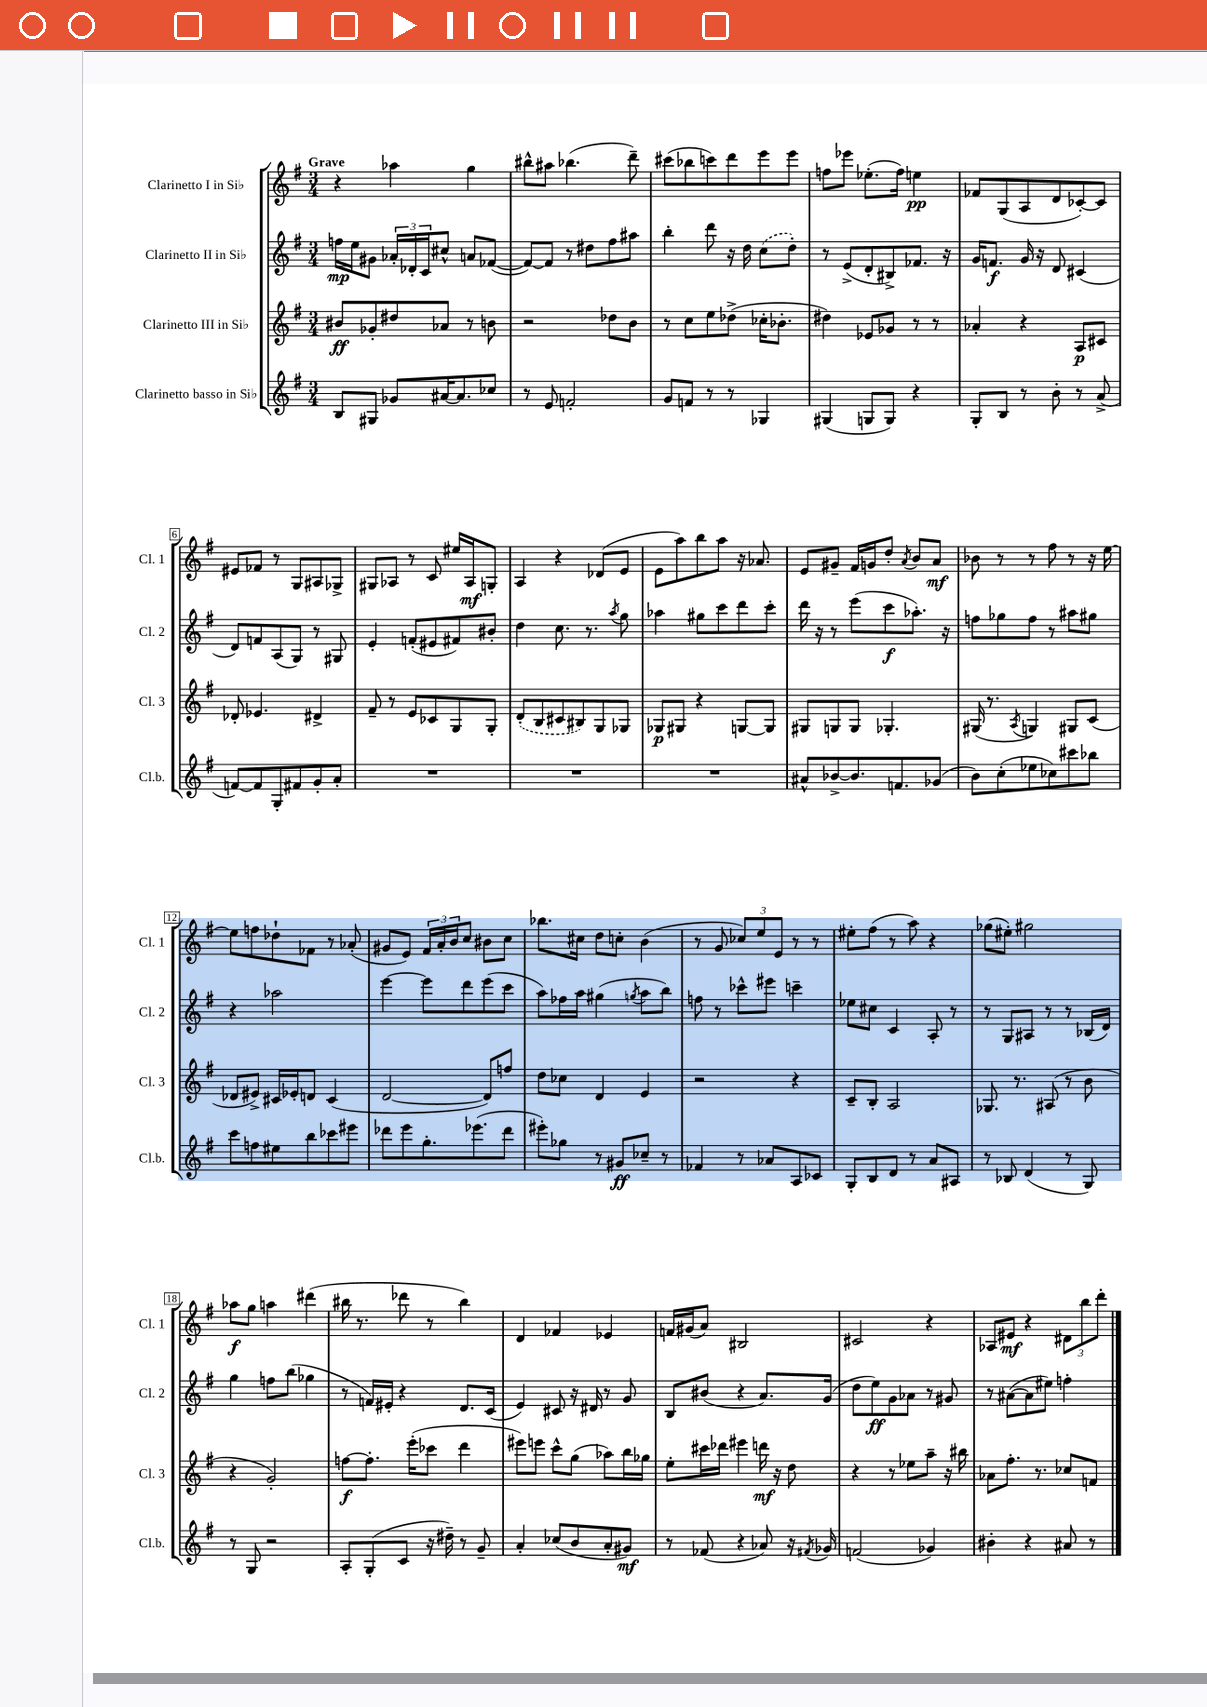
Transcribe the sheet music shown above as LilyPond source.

<<
\new StaffGroup <<
\new Staff = "s0" \with { instrumentName = "Clarinetto I in Sib" shortInstrumentName = "Cl. 1" } {
    \clef treble \key g \major \numericTimeSignature \time 3/4 \tempo "Grave"
    r4 aes''4 g''4 |
    bis''8-^ ais''8 bes''4.( d'''8--) |
    cis'''8( bes''8 c'''8) d'''8 e'''8 e'''8 |
    f''8 ees'''8 ees''8.-.( f''16) e''4\pp |
    fes'8 g8( a8 d'8 ces'8~-.) ces'8 |
    eis'8 fes'8 r8 g8 ais8 ges8-> |
    gis8 aes8 r8 c'8 eis''16 aes16\mf g8-. |
    a4 r4 des'8( e'8 |
    e'8 a''8) b''8 a''8 r16 aes'8. |
    e'8 gis'8-- fis'16 g'16 d''8-. \acciaccatura { a'8 } b'8 a'8\mf |
    bes'8 r8 r8 fis''8 r8 r16 e''16~ |
    e''8 f''8 des''8-! fes'8 r8 aes'8-.( |
    gis'8 e'8) \tuplet 3/2 { fis'16 a'16-. b'16 } c''8 bis'8 c''8 |
    bes''8. cis''16 d''8 c''8-. b'4( |
    r8 g'8 \tuplet 3/2 { ces''8) e''8 e'8 } r8 r8 |
    eis''8-. fis''8( r8 a''8) r4 |
    ges''8( eis''8-.) gis''2 |
    aes''8\f g''8 a''4 dis'''4( |
    bis''16 r8. des'''8 r8 bis''4) |
    d'4 fes'4 ees'4 |
    f'16 gis'16( a'8) bis2 |
    cis'2 r4 |
    aes8 eis'8\mf r4 \tuplet 3/2 { dis'8 b''8 d'''8-. } \bar "|." |
}
\new Staff = "s1" \with { instrumentName = "Clarinetto II in Sib" shortInstrumentName = "Cl. 2" } {
    \clef treble \key g \major \numericTimeSignature \time 3/4
    f''16\mp e''16 gis'8 \tuplet 3/2 { aes'16-. des'16-. c'16 } cis''8-^ a'8 fes'8~( |
    fes'8~) fes'8 r8 dis''8 fis''8 ais''8 |
    b''4-. d'''8 r16 d''16 \once \slurDashed c''8( d''8-.) |
    r8 e'8->( d'8-. bis8->) fes'8. r16 |
    g'16 f'8.\f g'16 r16 d'8 cis'4( |
    d'8) f'8 a8( g8) r8 gis8 |
    e'4-. f'8-.( eis'8 fis'8) bis'8-. |
    d''4 c''8. r8. \acciaccatura { a''8 } g''8 |
    aes''4 gis''8 c'''8 d'''8 c'''8-. |
    d'''16 r16 r8 e'''8( c'''8\f aes''8.-.) r16 |
    f''8 ges''8 f''8 r8 ais''8 gis''8 |
    r4 aes''2 |
    e'''4~ e'''8 d'''8 e'''8( c'''8 |
    a''8) fes''16 a''16 gis''4( \acciaccatura { g''8 } a''8 b''8) |
    f''8 r8 ces'''8-^ eis'''8 c'''4-- |
    ees''8 cis''8 c'4 a8-. r8 |
    r8 g8 ais8 r8 r8 bes16( d'16) |
    g''4 f''8 b''8( ges''4 |
    r8 f'16) eis'16-. r4 d'8. c'16( |
    e'4) cis'8 r16 dis'16 r8 g'8 |
    b8 bis'8( r4 a'8.) g'16( |
    d''8 e''8\ff) g'8 aes'8 r8 gis'8 |
    r8 ais'8~( ais'8 eis''8) f''4-. \bar "|." |
}
\new Staff = "s2" \with { instrumentName = "Clarinetto III in Sib" shortInstrumentName = "Cl. 3" } {
    \clef treble \key g \major \numericTimeSignature \time 3/4
    bis'8\ff ges'8-. dis''8 aes'8 r8 b'8 |
    r2 des''8 b'8 |
    r8 c''8 e''8 des''8->( ces''16-. bes'8.-. |
    dis''4) ees'8 ges'8 r8 r8 |
    aes'4-. r4 a8\p cis'8 |
    des'8-. ees'4. dis'4-> |
    fis'8-- r8 e'8 ces'8 g8 g8-. |
    \once \slurDashed d'8-.( b8 cis'8 bis8) g8 ges8 |
    ges8\p gis8 r4 g8~ g8 |
    gis8 g8 g8 ges4.-. |
    gis16( r8. \acciaccatura { a8 } g4) gis8 c'8( |
    des'8 eis'8->) cis'16 ees'16-. d'8 cis'4( |
    d'2~ d'8) f''8 |
    d''8 ces''8 d'4 e'4 |
    r2 r4 |
    c'8-- b8-. a2 |
    ges8. r8. ais8( r8 b'8 |
    r4 g'2-.) |
    f''8~\f f''8.-. e'''16-.( ces'''8 d'''4 |
    eis'''8) e'''8 c'''8-^ g''8( aes''8) b''16 ges''16 |
    e''8-. cis'''16 des'''16 eis'''4 d'''16\mf r16 d''8 |
    r4 r8 ees''8 a''8-- r16 bis''16 |
    aes'8 fis''8.-. r8. ces''8 f'8 \bar "|." |
}
\new Staff = "s3" \with { instrumentName = "Clarinetto basso in Sib" shortInstrumentName = "Cl.b." } {
    \clef treble \key g \major \numericTimeSignature \time 3/4
    b8 gis8 ges'8 ais'16~ ais'8. ces''8 |
    r8 e'8 f'2-. |
    g'8 f'8 r8 r8 ges4 |
    gis4( g8 g8) r4 |
    g8-. b8 r8 b'8-. r8 a'8->( |
    f'8~) f'8 g8-. fis'8 g'8-. a'8-. |
    R2. |
    R2. |
    R2. |
    ais'8-^ bes'8~-> bes'8. f'8. ges'8( |
    b'8) c''8-.( ees''8 ces''8) cis'''8 bes''8 |
    c'''8 f''8 eis''8 b''8 ces'''8 eis'''8 |
    des'''8 e'''8 g''8.-. ees'''8.( des'''8 |
    eis'''8-.) ges''8 r8 gis'8\ff ces''8-- r8 |
    fes'4 r8 aes'8 a8 ces'8 |
    g8-. b8 d'8 r8 a'8 ais8 |
    r8 bes8 d'4( r8 g8) |
    r8 g8 r2 |
    a8-. g8-.( c'8 r16 dis''16--) r8 g'8-- |
    a'4-. ces''8( b'8 a'8-. gis'8\mf) |
    r8 fes'8( r4 aes'8) r16 \acciaccatura { fis'8 } ges'16 |
    f'2( ges'4) |
    bis'4-. r4 ais'8 r8 \bar "|." |
}
>>
>>
\layout { \context { \Score \override BarNumber.stencil = #(make-stencil-boxer 0.1 0.3 ly:text-interface::print) } }
